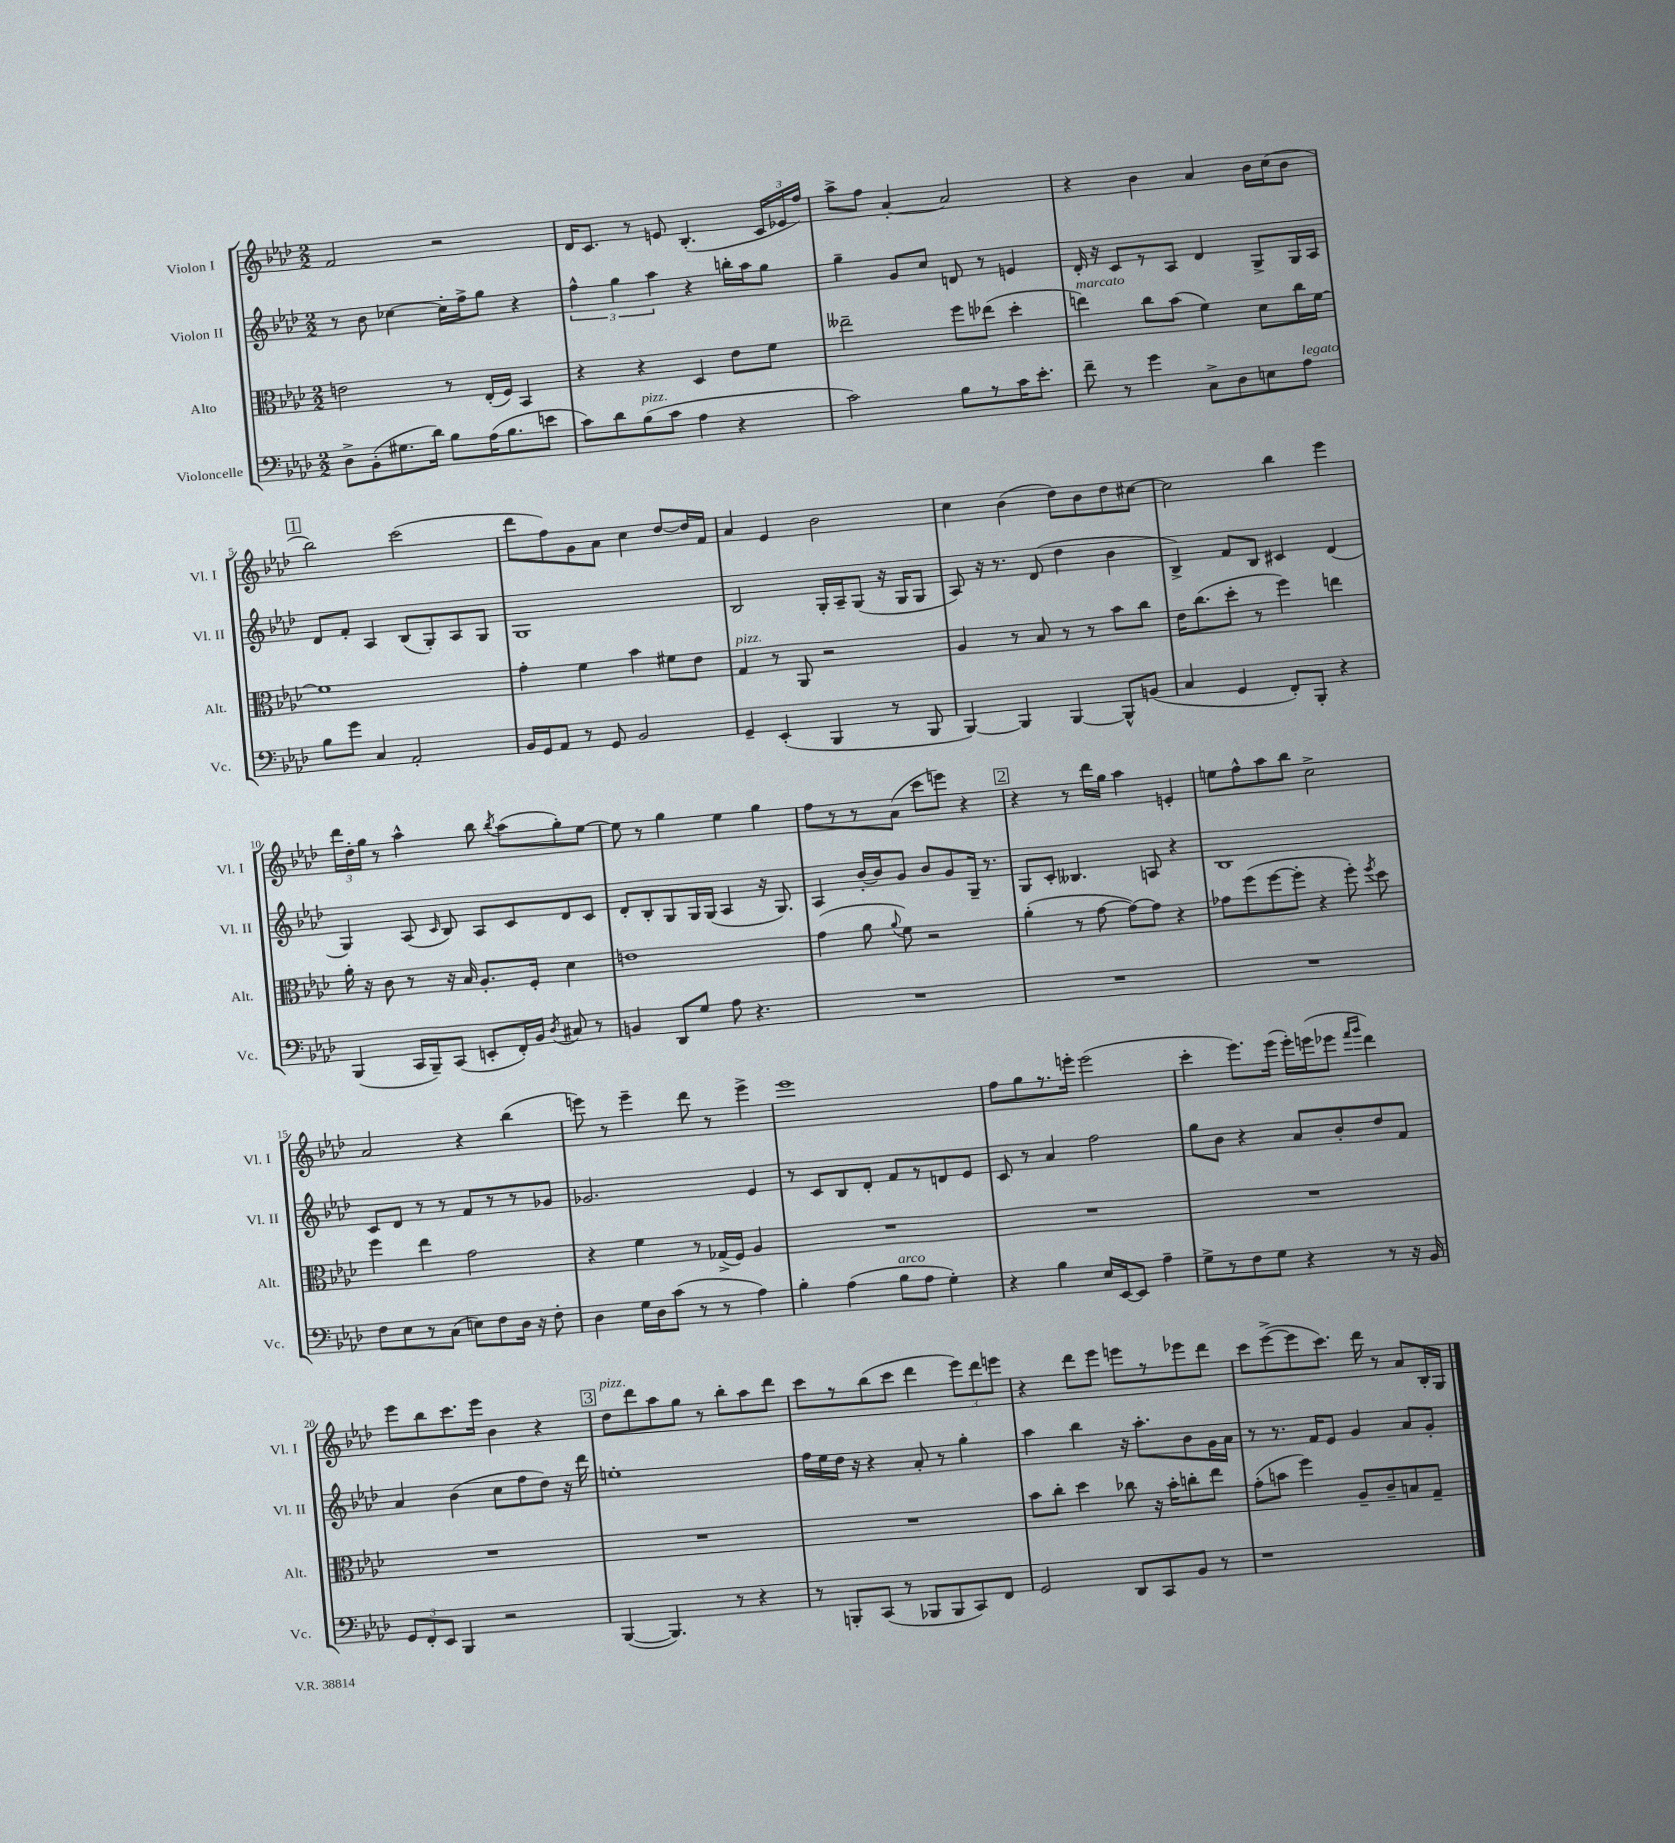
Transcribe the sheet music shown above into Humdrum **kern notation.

**kern	**kern	**kern	**kern
*staff4	*staff3	*staff2	*staff1
*clefF4	*clefC3	*clefG2	*clefG2
*k[b-e-a-d-]	*k[b-e-a-d-]	*k[b-e-a-d-]	*k[b-e-a-d-]
*M2/2	*M2/2	*M2/2	*M2/2
8D-^	2e	8r	2f
(8BB-'	.	8b-	.
8.G#	.	[4cc-	.
16d-)	.	.	.
8B-	8r	16cc-']	2r
.	.	16ff^	.
(16A-	(16E-'	8gg	.
8.B-	16F)	.	.
.	4BB-	4r	.
8e	.	.	.
=	=	=	=
8c)	4r	6ff^^	16d-
.	.	.	8.c
8d-	.	.	.
.	.	6gg	.
(8B-	4r	.	8r
.	.	6aa-	.
8c	.	.	8e
4A-	4D-	4r	(4.B-'
4r	8e-	16bb'	.
.	.	16aa-	.
.	8f	8gg	24c
.	.	.	24e-
.	.	.	24ff)
=	=	=	=
2c)	2ee--~	4gg~	8aa-^
.	.	.	8ff
.	.	8g	[4a-'
.	.	8cc	.
8B-	8ff	8d	2a-]
8r	(8ee-	8r	.
16c	4dd-'	4e	.
8.e-'	.	.	.
=	=	=	=
8f~	4ee)	16d-'	4r
.	.	16r	.
8r	.	8c	.
4g	8cc	8r	4b-
.	(8b-	8A-	.
8C^	4f)	4d-	4a-
8D-	.	.	.
8E	8d-	8G^	16b-
.	.	.	(16cc
8A-	16cc	16G	8b-
.	[16f	16A-	.
=	=	=	=
8B-	1f]	8d-	2bb-)
8g	.	8f'	.
4C	.	4A-	.
2AA-'	.	(8B-	(2ccc
.	.	8G')	.
.	.	8A-	.
.	.	8G	.
=	=	=	=
16BB-	4g'	1G	8ddd-
16GG	.	.	.
8AA-	.	.	8ff)
8r	4f	.	8g
8GG	.	.	8a-
2BB-	4b-	.	4cc
.	8f#	.	[8dd-
.	8e-	.	16dd-]
.	.	.	16f
=	=	=	=
4GG~	4G	2B-	4a-
(4EE-'	8r	.	4e-
.	8AA-	.	.
4BBB-	2r	16G'	2b-
.	.	16A-~	.
.	.	(8G	.
8r	.	16r	.
.	.	16G	.
8BBB-	.	8G	.
=	=	=	=
[4BBB-)	4A-	8A-)	4cc
.	.	16r	.
.	.	8.r	.
4BBB-]	8r	.	(4b-
.	8B-	(8d-	.
[4BBB-	8r	4dd-	8dd-)
.	8r	.	8b-
8BBB-^^]	8b-	4b-	8dd-
(8BB	8cc	.	[8cc#
=	=	=	=
4C	16e-	4B-^)	2cc#]
.	(8.cc	.	.
4GG	8dd-'	8f	.
.	8r	8B-	.
8FF')	4ff)	4c#	4bb-
8BBB-'	.	.	.
4r	4ee	(4d-	4eee-
=	=	=	=
(4BBB-	16a-'	4G)	24ddd-
.	.	.	24dd-'
.	16r	.	.
.	.	.	24gg
.	8c	.	8r
16CC	8r	(8A-	4aa-^^
16BBB-~)	.	.	.
.	.	16qqc	.
(8CC	16r	8B-)	.
.	16B-	.	.
8EE'	8.A-'	8A-	8bb-
.	.	.	8qbb-
16FF')	.	8c	(8aa-
16BB-	16F'	.	.
8qD-	.	.	.
8C#	4d-	8d-	8gg')
8r	.	8c	[8ee-
=	=	=	=
4BB	1e	8d-'	8ee-]
.	.	8B-'	8r
8DD-	.	8G	4gg
8G	.	16G	.
.	.	(16G	.
8A-	.	4A-	4ee-
4.r	.	.	.
.	.	16r	4gg
.	.	8.G)	.
=	=	=	=
1r	(4g	4A-	8ff
.	.	.	8r
.	8a-	[16b-'	8r
.	.	16b-]	.
.	8qqa-	.	.
.	8f)	8g	(8a-
.	2r	8b-	8ccc
.	.	8g	8eee)
.	.	16G~	4r
.	.	8.r	.
=	=	=	=
1r	(4a-'	8G	4r
.	.	8c'	.
.	8r	4.B--	8r
.	[8g	.	16ddd-
.	.	.	16gg
.	8g_)	.	4aa-
.	8g]	8A	.
.	4r	4r	4e'
=	=	=	=
1r	8g-	1B-	8ee
.	(8ff	.	8ff^^
.	[8ff	.	8aa-
.	8ff']	.	8bb-
.	4r	.	2cc^
.	8ff')	.	.
.	8qff	.	.
.	8dd-	.	.
=	=	=	=
8F	4ff	8c	2a-
8E-	.	8d-	.
8r	4ee-	8r	.
(8C	.	8r	.
8E)	2g	8f	4r
8F	.	8r	.
16D-	.	8r	(4bb-
16r	.	.	.
8F'	.	8g-	.
=	=	=	=
4D-	4r	2.g-	8eee)
.	.	.	8r
16G	4f	.	4eee~
16D-	.	.	.
(8c	.	.	.
8r	8r	.	8ddd-
8r	(16G-^	.	8r
.	16F)	.	.
4A-)	4A-	4e-	4eee^
=	=	=	=
4B-'	1r	8r	1eee-
.	.	8c	.
(4A-	.	8B-	.
.	.	8d-'	.
8B-	.	8f	.
8A-	.	8r	.
4G')	.	8d	.
.	.	8e-	.
=	=	=	=
4r	1r	8c	8ff
.	.	8r	8gg
4B-	.	4a-	8.r
.	.	.	16eee'
16E-	.	2ff	(2eee
[16EE-	.	.	.
8EE-]	.	.	.
4A-~	.	.	.
=	=	=	=
8G^	1r	8gg	4ccc'
8r	.	8b-	.
8F	.	4r	8.eee-)
8G	.	.	.
.	.	.	(16eee-
4r	.	8a-	16eee-')
.	.	.	(16eee
.	.	8b-'	8eee-
.	.	.	16qqfff
.	.	.	16qqggg
8r	.	8dd-	4ddd-)
16r	.	8f	.
16BB-	.	.	.
=	=	=	=
12GG	1r	4a-	8eee-
12FF'	.	.	.
.	.	.	8bb-
12EE-	.	.	.
4BBB-	.	(4b-	8.ccc
.	.	.	16eee-
2r	.	8cc	4b-
.	.	8ff	.
.	.	8dd-)	4r
.	.	16r	.
.	.	16ddd-	.
=	=	=	=
([4BBB-	1r	1ee'	8dd-
.	.	.	8ddd-
4.BBB-])	.	.	8aa-
.	.	.	8gg
.	.	.	8r
8r	.	.	8bb-'
4r	.	.	8aa-
.	.	.	8ddd-
=	=	=	=
8r	1r	16ff	8ccc
.	.	16ee-	.
8BBB'	.	16dd-	8r
.	.	16r	.
(8CC	.	4r	(8bb-
8r	.	.	8ccc
8BBB-	.	8a-'	4ddd-
8BBB-	.	8r	.
8CC)	.	4gg'	12eee-)
.	.	.	12ddd-
8FF	.	.	.
.	.	.	12eee
=	=	=	=
2GG	8b-	4aa-	4r
.	8cc'	.	.
.	4dd-	4bb-	8ddd-
.	.	.	8eee-
8DD-	8cc-	16r	8eee
.	.	8.aa-'	.
8CC	16r	.	8r
.	16b-'	.	.
8BB-	8cc'	8b-	8eee-
8r	8ee-	16g	8ddd-
.	.	16a-	.
=	=	=	=
1r	(8g'	8r	8ccc
.	8b	8.r	([8eee-^
.	4ff)	.	8eee-]
.	.	16f	.
.	.	8e-	8.ccc)
.	8A-~	4g	.
.	.	.	16ddd-
.	8c~	.	8r
.	8B	8a-	8a-
.	8G~	8g'	16B-'
.	.	.	16G
==	==	==	==
*-	*-	*-	*-
